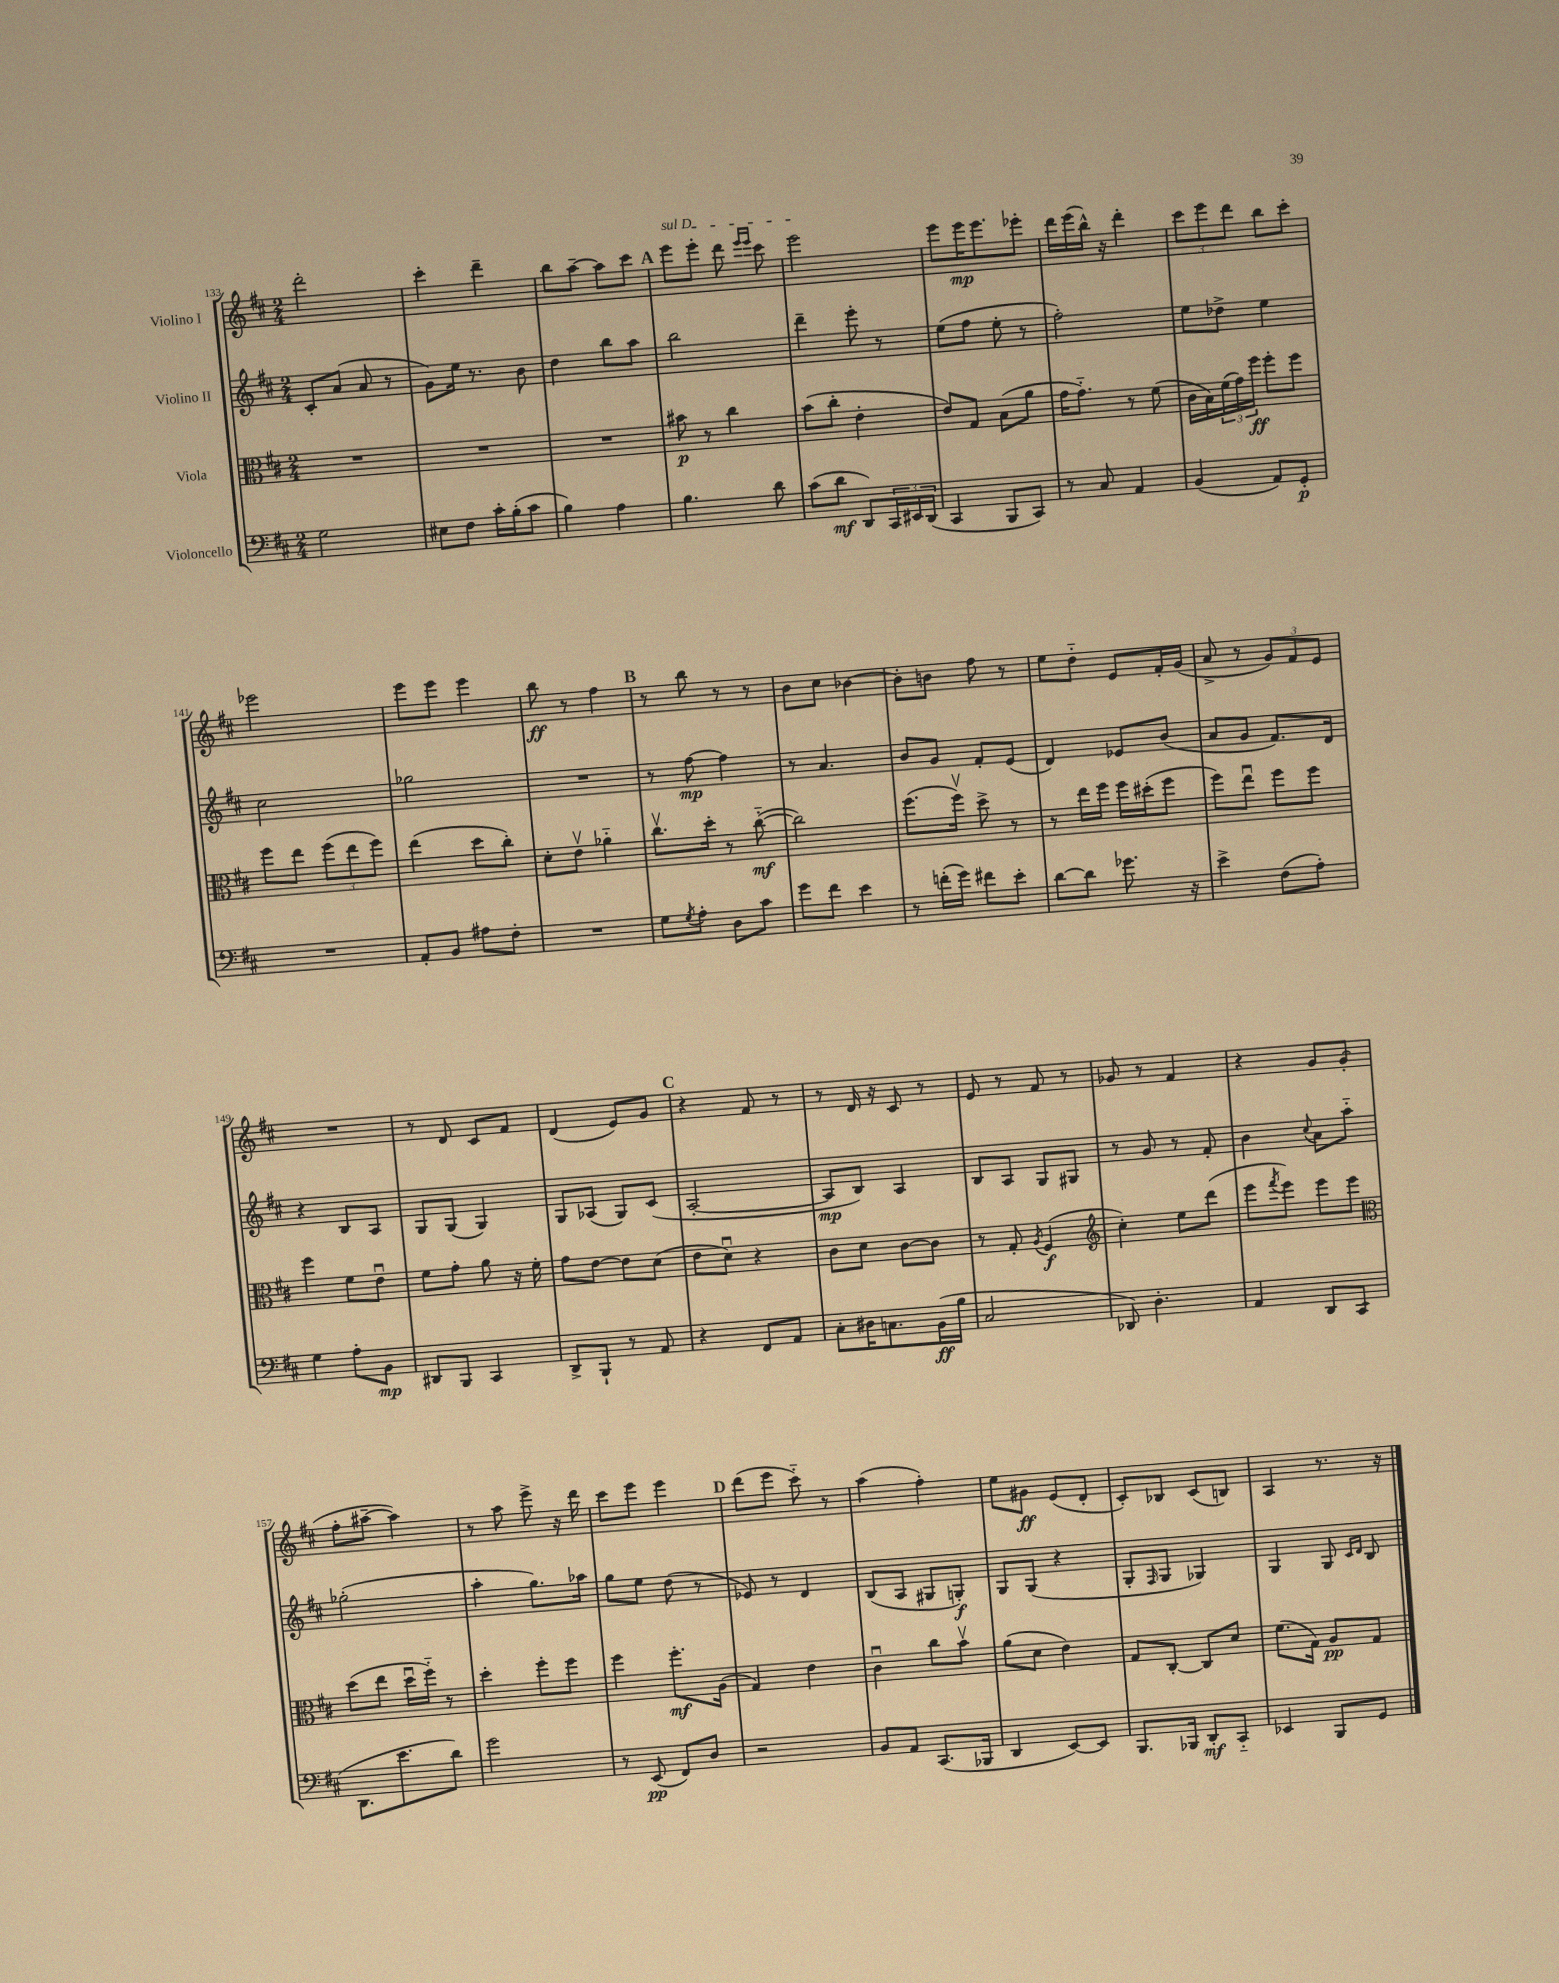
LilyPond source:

<<
\new StaffGroup <<
\new Staff = "s0" \with { instrumentName = "Violino I" } {
    \clef treble \key d \major \numericTimeSignature \time 2/4
    d'''2-. |
    cis'''4-. d'''4-- |
    b''8 a''8~-- a''8 cis'''8 |
    \mark \markup { \bold "A" } \once \override TextSpanner.bound-details.left.text = \markup { \italic "sul D" } e'''8\startTextSpan e'''8-. d'''8 \grace { e'''16 e'''16 } cis'''8 |
    e'''2\stopTextSpan |
    e'''8 e'''16\mp e'''8. ees'''8-. |
    d'''16 e'''16( b''16-^) r16 d'''4-. |
    \tuplet 3/2 { cis'''8 e'''8 d'''8 } b''8 cis'''8-. |
    ees'''2 |
    e'''8 e'''8 e'''4 |
    b''8\ff r8 fis''4 |
    \mark \markup { \bold "B" } r8 b''8 r8 r8 |
    b'8 cis''8 bes'4~ |
    bes'8-. b'8 fis''8 r8 |
    e''8 d''8-_ e'8 fis'16-. g'16( |
    a'8-> r8 \tuplet 3/2 { g'8) fis'8 e'8 } |
    R2 |
    r8 d'8 cis'8 fis'8 |
    d'4( e'8) g'8 |
    \mark \markup { \bold "C" } r4 fis'8 r8 |
    r8 d'16 r16 cis'8 r8 |
    e'8 r8 fis'8 r8 |
    ges'8 r8 fis'4 |
    r4 g'8 g'8-.( |
    fis''8-. ais''8~-- ais''4) |
    r8 a''8 e'''8-> r16 d'''16 |
    cis'''8 e'''8 e'''4 |
    \mark \markup { \bold "D" } d'''8( e'''8 cis'''8-_) r8 |
    a''4( fis''4-.) |
    e''8 gis'8\ff e'8( d'8-. |
    cis'8-.) bes8 cis'8( b8) |
    a4 r8. r16 \bar "|." |
}
\new Staff = "s1" \with { instrumentName = "Violino II" } {
    \clef treble \key d \major \numericTimeSignature \time 2/4
    cis'8-. a'8( a'8 r8 |
    g'8) e''16 r8. b'8 |
    d''4 b''8 a''8 |
    \mark \markup { \bold "A" } b''2 |
    d'''4-- e'''8-. r8 |
    e''8( fis''8 e''8-. r8 |
    fis''2-.) |
    e''8 des''8-> e''4 |
    cis''2 |
    ges''2 |
    R2 |
    \mark \markup { \bold "B" } r8 fis''8~\mp fis''4 |
    r8 a'4. |
    b'8 g'8 fis'8-. e'8( |
    d'4) ees'8 b'8( |
    a'8 g'8 fis'8.) d'16 |
    r4 b8 a8 |
    g8 g8( g4) |
    g8 aes8( g8) cis'8( |
    \mark \markup { \bold "C" } a2~-. |
    a8\mp b8) a4 |
    b8 a8 g8 gis8 |
    r8 g'8 r8 fis'8-. |
    b'4 \appoggiatura { cis''8 } a'8 a''8-_ |
    ges''2-.( |
    a''4-. g''8.) aes''16 |
    g''8 e''8 d''8( r8 |
    \mark \markup { \bold "D" } ees'8) r8 d'4 |
    b8( a8 gis8 g8-.\f) |
    g8 g8( r4 |
    g8-. \grace { fis16 } g8 ges4) |
    g4 g8 \grace { cis'16 d'16 } b8 \bar "|." |
}
\new Staff = "s2" \with { instrumentName = "Viola" } {
    \clef alto \key d \major \numericTimeSignature \time 2/4
    R2 |
    R2 |
    R2 |
    \mark \markup { \bold "A" } bis'8\p r8 cis''4 |
    b'8( cis''8-. e'4-. |
    e'8) g8 b8( a'8 |
    g'16 g'8.-_) r8 fis'8( |
    cis'16 b16) \tuplet 3/2 { fis'16( g'16) fis''16\ff } fis''8-. fis''8 |
    fis''8 e''8 \tuplet 3/2 { fis''8( e''8 fis''8) } |
    e''4( d''8 cis''8-.) |
    d'8-. e'8\upbow aes'4-_ |
    \mark \markup { \bold "B" } cis''8.\upbow d''16-. r8 cis''8~-_\mf( |
    cis''2) |
    fis''8.( fis''16\upbow) d''8-> r8 |
    r8 e''16 fis''16 fis''16 dis''16-.( fis''8 |
    fis''8) e''8\downbow fis''8 fis''8 |
    fis''4 fis'8 e'8\downbow |
    fis'8 g'8-. a'8 r16 fis'16-. |
    g'8 e'8~ e'8 d'8( |
    \mark \markup { \bold "C" } e'8 d'8\downbow) r4 |
    cis'8 d'8 cis'8~ cis'8 |
    r8 g8-. \acciaccatura { a8 } fis4\f( |
    \clef treble cis''4-.) e''8 d'''8( |
    e'''8 \acciaccatura { fis'''8 } e'''8) e'''8 e'''8 |
    \clef alto d''8( e''8 d''16\downbow fis''16-_) r8 |
    d''4-. fis''8-. fis''8 |
    fis''4 fis''8.-.\mf a16( |
    \mark \markup { \bold "D" } g4) e'4 |
    cis'4\downbow cis''8 b'8\upbow |
    a'8( d'8 e'4) |
    g8 cis8~-. cis8 d'8 |
    fis'8.( g16) a8\pp g8 \bar "|." |
}
\new Staff = "s3" \with { instrumentName = "Violoncello" } {
    \clef bass \key d \major \numericTimeSignature \time 2/4
    g2 |
    eis8 fis8 cis'16-. b16-.( cis'8 |
    b4) a4 |
    \mark \markup { \bold "A" } b4. d'8 |
    cis'8( d'8\mf d,8) \tuplet 3/2 { cis,16 eis,16 d,16( } |
    cis,4 b,,8 cis,8) |
    r8 cis8 a,4 |
    b,4( a,8) g,8-.\p |
    R2 |
    a,8-. b,8 ais8 fis8-. |
    R2 |
    \mark \markup { \bold "B" } g8 \acciaccatura { g8 } a8-. d8 cis'8 |
    g'8 fis'8 e'4 |
    r8 f'16-.( g'16) fis'8 e'8-. |
    d'8~ d'8 ges'8. r16 |
    e'4-> fis8( a8-.) |
    g4 a8-. b,8\mp |
    dis,8 b,,8 cis,4 |
    d,8-> b,,8-! r8 a,8 |
    \mark \markup { \bold "C" } r4 fis,8 a,8 |
    cis8-. dis16 c8. b,16\ff( b16 |
    cis2 |
    des,8) d4.-. |
    a,4 d,8 cis,8( |
    d,8. e'8. d'8) |
    g'2 |
    r8 e,8\pp( fis,8) d8 |
    \mark \markup { \bold "D" } r2 |
    b,8 a,8 cis,8.( bes,,16 |
    d,4 e,8~) e,8 |
    b,,8. bes,,16 d,8-.\mf cis,8-_ |
    ees,4 b,,8 g,8 \bar "|." |
}
>>
>>
\layout { \context { \Score currentBarNumber = #133 } }
